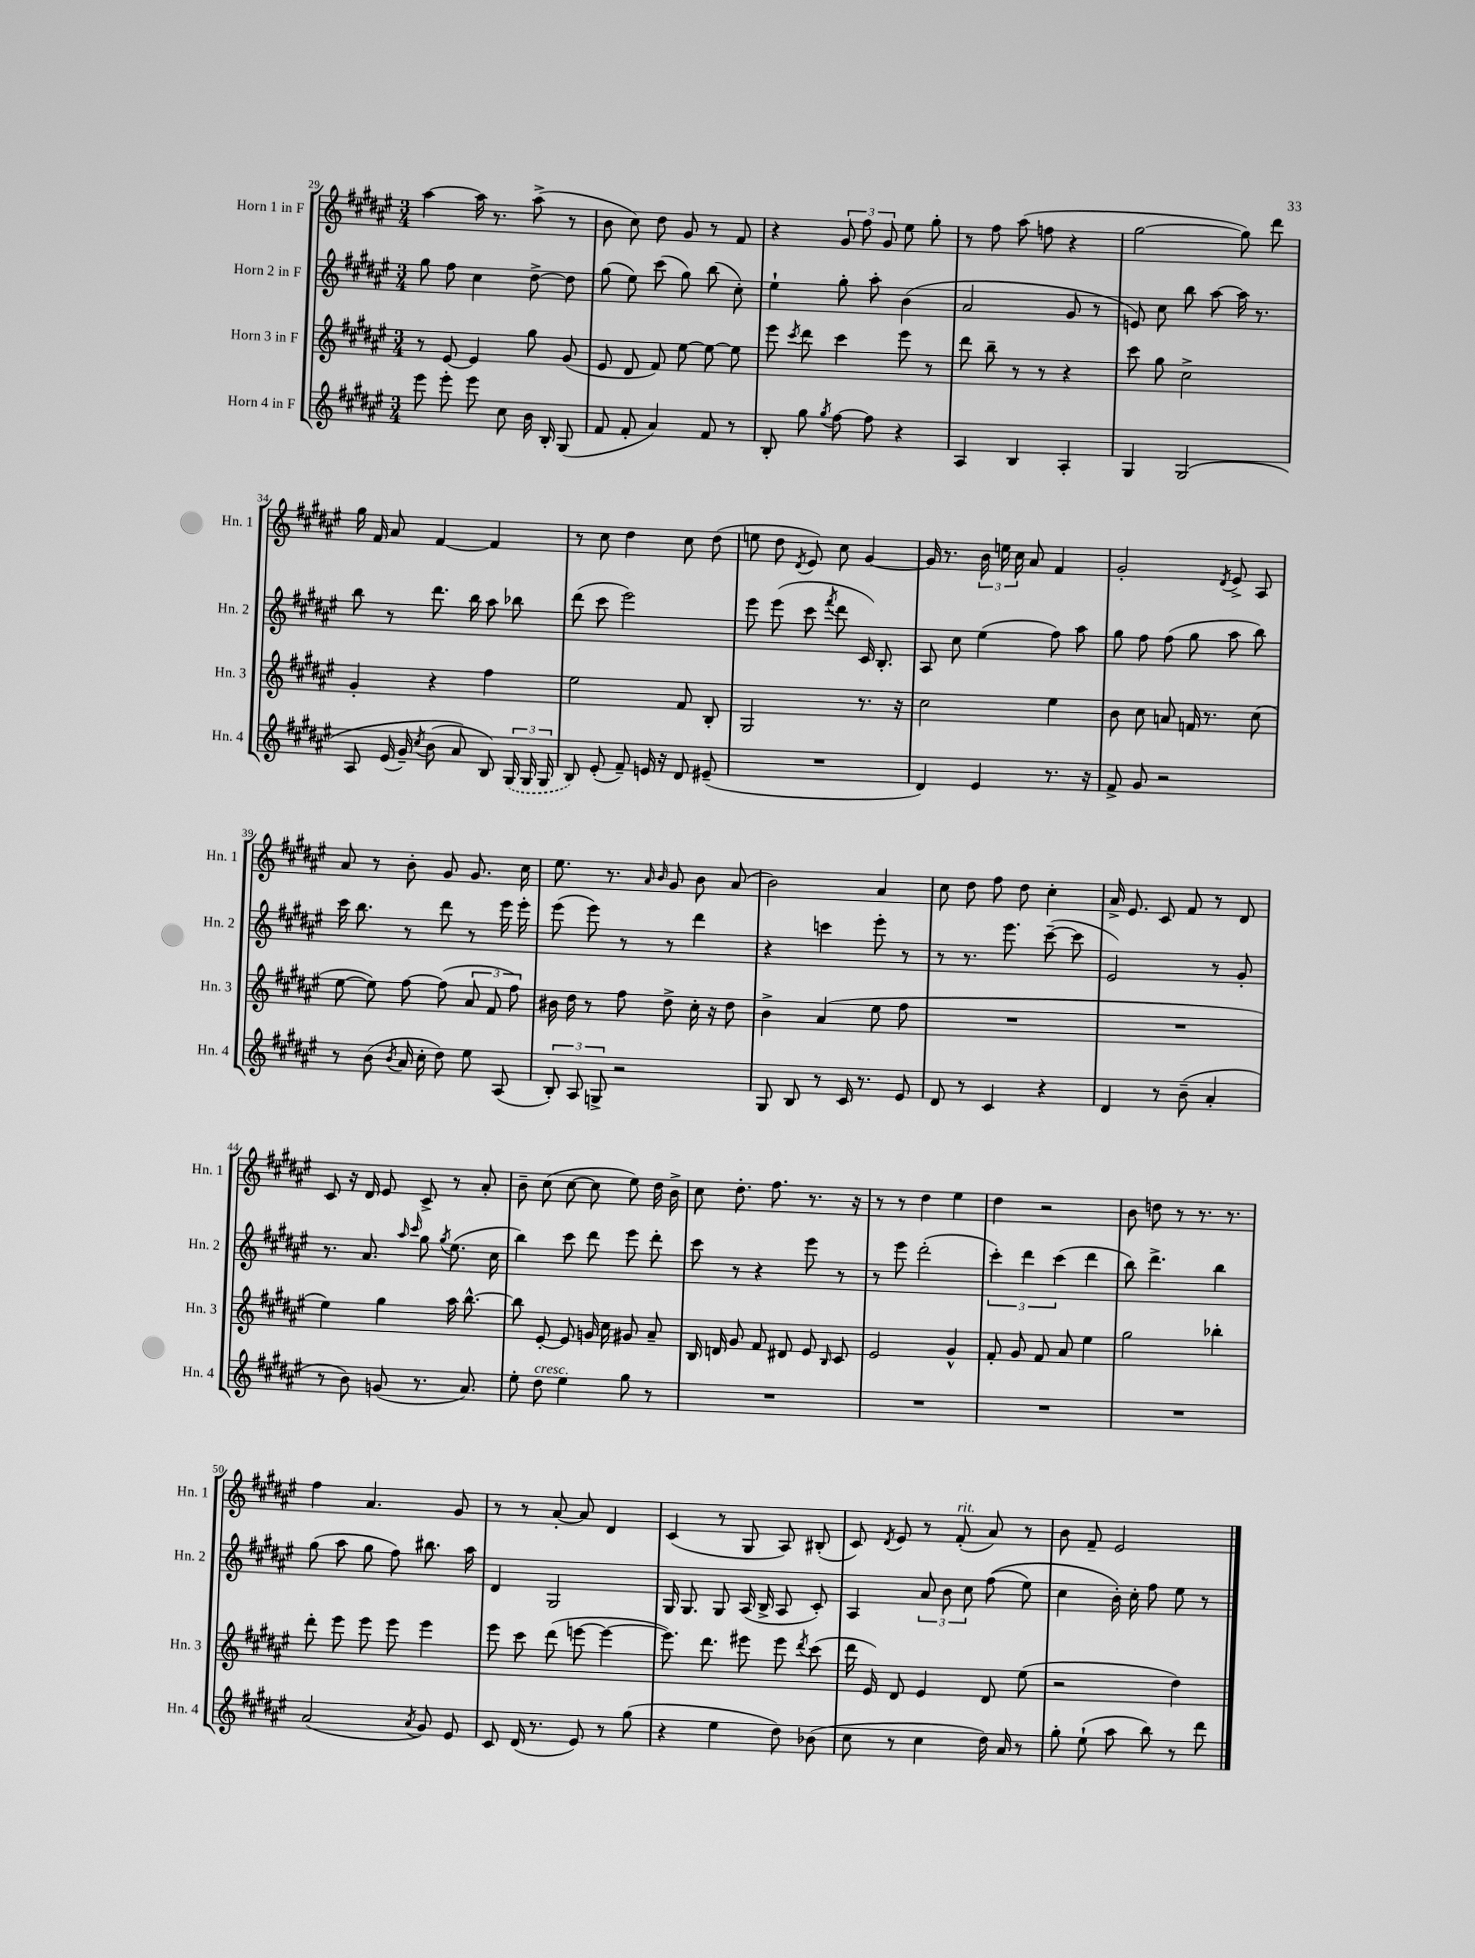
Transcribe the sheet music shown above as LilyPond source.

<<
\new StaffGroup <<
\new Staff = "s0" \with { instrumentName = "Horn 1 in F" shortInstrumentName = "Hn. 1" } {
    \clef treble \key fis \major \numericTimeSignature \time 3/4
    \autoBeamOff ais''4~ ais''16 r8. ais''8->( r8 |
    b'8 cis''8) dis''8 gis'8 r8 fis'8 |
    r4 \tuplet 3/2 { gis'8 fis''8 gis'8 } eis''8 gis''8-. |
    r8 fis''8 ais''8( f''8 r4 |
    gis''2~ gis''8) dis'''8 |
    gis''16 fis'16 ais'8 fis'4~ fis'4 |
    r8 cis''8 dis''4 cis''8 dis''8( |
    e''8 dis''8 \acciaccatura { dis'8 } eis'8) cis''8 gis'4~ |
    gis'16 r8. \tuplet 3/2 { b'16 e''16 cis''16 } ais'8 fis'4 |
    gis'2-. \acciaccatura { dis'8 } eis'8-> ais8 |
    ais'8 r8 b'8-. gis'8 gis'8. cis''16 |
    eis''8. r8. \grace { ais'16 b'16 } gis'8 b'8 ais'8( |
    b'2) ais'4 |
    cis''8 dis''8 fis''8 dis''8 cis''4-. |
    ais'16-> eis'8. cis'8 fis'8 r8 dis'8 |
    cis'8 r16 dis'16 eis'8 cis'8-> r8 ais'8-. |
    b'8-- cis''8( cis''8~ cis''8 eis''8) dis''16 b'16-> |
    cis''8 dis''8.-. fis''8. r8. r16 |
    r8 r8 dis''4 eis''4 |
    dis''4 r2 |
    b'8 d''8 r8 r8. r8. |
    fis''4 ais'4. gis'8 |
    r8 r8 ais'8~-. ais'8 dis'4 |
    cis'4( r8 gis8 ais8) bis8-.( |
    cis'8) \acciaccatura { dis'8 } eis'8 r8 fis'8-.^\markup { \italic "rit." }( ais'8) r8 |
    b'8 fis'8-- eis'2 \bar "|." |
}
\new Staff = "s1" \with { instrumentName = "Horn 2 in F" shortInstrumentName = "Hn. 2" } {
    \clef treble \key fis \major \numericTimeSignature \time 3/4
    \autoBeamOff gis''8 fis''8 cis''4 dis''8~-> dis''8 |
    gis''8( eis''8) cis'''8( gis''8) b''8( cis''8-.) |
    eis''4-! gis''8-. ais''8-. b'4( |
    ais'2 gis'8 r8 |
    e'8) cis''8 b''8 ais''8~ ais''16 r8. |
    b''8 r8 dis'''8. b''16 ais''8 bes''8 |
    dis'''8( cis'''8 eis'''2) |
    eis'''8 eis'''8( cis'''8 \acciaccatura { fis'''8 } dis'''8 cis'16) b8.-. |
    ais8 cis''8 eis''4( fis''8) ais''8 |
    gis''8 fis''8 fis''8( gis''8 ais''8 b''8) |
    cis'''16 b''8. r8 dis'''8 r8 eis'''16 eis'''16-. |
    eis'''8( eis'''8) r8 r8 dis'''4 |
    r4 c'''4 eis'''8-. r8 |
    r8 r8. eis'''8. cis'''8~--( cis'''8 |
    eis'2) r8 gis'8-. |
    r8. ais'8. \grace { ais''16 cis'''16 } gis''8 \acciaccatura { gis''8 } eis''8.( cis''16 |
    b''4) cis'''8 dis'''8 eis'''8 dis'''8-. |
    cis'''8 r8 r4 eis'''8 r8 |
    r8 eis'''8 dis'''2-.( |
    \tuplet 3/2 { cis'''4-.) dis'''4 cis'''4( } dis'''4 |
    b''8) dis'''4.-> b''4 |
    gis''8( ais''8 gis''8 fis''8) bis''8. ais''16 |
    dis'4 gis2 |
    gis16 gis8. gis8 ais16( b16-> ais8 cis'8-.) |
    ais4 \tuplet 3/2 { ais'8 b'8 cis''8 } fis''8(\( eis''8) |
    cis''4 b'16-.\) cis''16-. fis''8 eis''8 r8 \bar "|." |
}
\new Staff = "s2" \with { instrumentName = "Horn 3 in F" shortInstrumentName = "Hn. 3" } {
    \clef treble \key fis \major \numericTimeSignature \time 3/4
    \autoBeamOff r8 eis'8~ eis'4 gis''8 gis'8( |
    eis'8 dis'8 fis'8) eis''8~ eis''8~ eis''8 |
    eis'''8 \acciaccatura { cis'''8 } dis'''8 cis'''4 eis'''8 r8 |
    dis'''8 b''8-- r8 r8 r4 |
    cis'''8 gis''8 cis''2-> |
    gis'4-. r4 fis''4 |
    eis''2 fis'8 b8-. |
    gis2 r8. r16 |
    cis''2 eis''4 |
    b'8 cis''8 a'8 f'16 r8. cis''8( |
    eis''8~ eis''8) fis''8~ fis''8( \tuplet 3/2 { ais'8 fis'8 fis''8) } |
    bis'16 dis''16 r8 fis''8 dis''8-> cis''16-. r16 dis''8 |
    b'4-> ais'4( eis''8 fis''8 |
    R2. |
    R2. |
    eis''4) gis''4 ais''16 b''8.~-^ |
    b''8 eis'8~-. eis'8 g'16 cis''16 gis'8 ais'8-- |
    b16 d'16 gis'8 fis'8 dis'8 eis'8 \grace { b16 } cis'8 |
    eis'2 gis'4-^ |
    fis'8-. gis'8 fis'8 ais'8 eis''4 |
    gis''2 bes''4-. |
    dis'''8-. eis'''8 eis'''8 eis'''8 eis'''4 |
    eis'''8 cis'''8 dis'''8( e'''8~ e'''4~ |
    e'''8.) dis'''8. eis'''8 eis'''8 \acciaccatura { dis'''8 } cis'''8( |
    dis'''16 eis'16) dis'8 eis'4 dis'8 eis''8( |
    r2 dis''4) \bar "|." |
}
\new Staff = "s3" \with { instrumentName = "Horn 4 in F" shortInstrumentName = "Hn. 4" } {
    \clef treble \key fis \major \numericTimeSignature \time 3/4
    \autoBeamOff eis'''8 eis'''8-. eis'''8 cis''8 b'16 b16-. gis8( |
    fis'8 fis'8-. ais'4) fis'8 r8 |
    b8-. gis''8 \acciaccatura { gis''8 } fis''8~ fis''8 r4 |
    ais4 b4 ais4-. |
    gis4 gis2\( |
    ais8 eis'16( gis'16--) \acciaccatura { cis''8 } b'8( ais'8\) b8) \tuplet 3/2 { \once \slurDashed gis16( gis16 gis16 } |
    b8) eis'8-.( fis'8--) e'16 r16 dis'8 eis'8--( |
    R2. |
    dis'4) eis'4 r8. r16 |
    fis'8-> gis'8 r2 |
    r8 b'8( \acciaccatura { b'8 } ais'16 cis''16-. dis''8) eis''8 ais8( |
    \tuplet 3/2 { b8-.) ais8 g8-> } r2 |
    gis8 b8 r8 cis'16 r8. eis'8 |
    dis'8 r8 cis'4 r4 |
    dis'4 r8 b'8--( ais'4-. |
    r8 b'8) g'8( r8. ais'8.) |
    eis''8-. dis''8^\markup { \italic "cresc." } eis''4 gis''8 r8 |
    R2. |
    R2. |
    R2. |
    R2. |
    ais'2( \acciaccatura { ais'8 } gis'8) eis'8 |
    cis'8 dis'16( r8. eis'8) r8 gis''8( |
    r4 eis''4 dis''8) bes'8( |
    cis''8 r8 cis''4 dis''16) ais'16 r8 |
    gis''8-. eis''8-!( ais''8 b''8) r8 dis'''8 \bar "|." |
}
>>
>>
\layout { \context { \Score currentBarNumber = #29 } }
